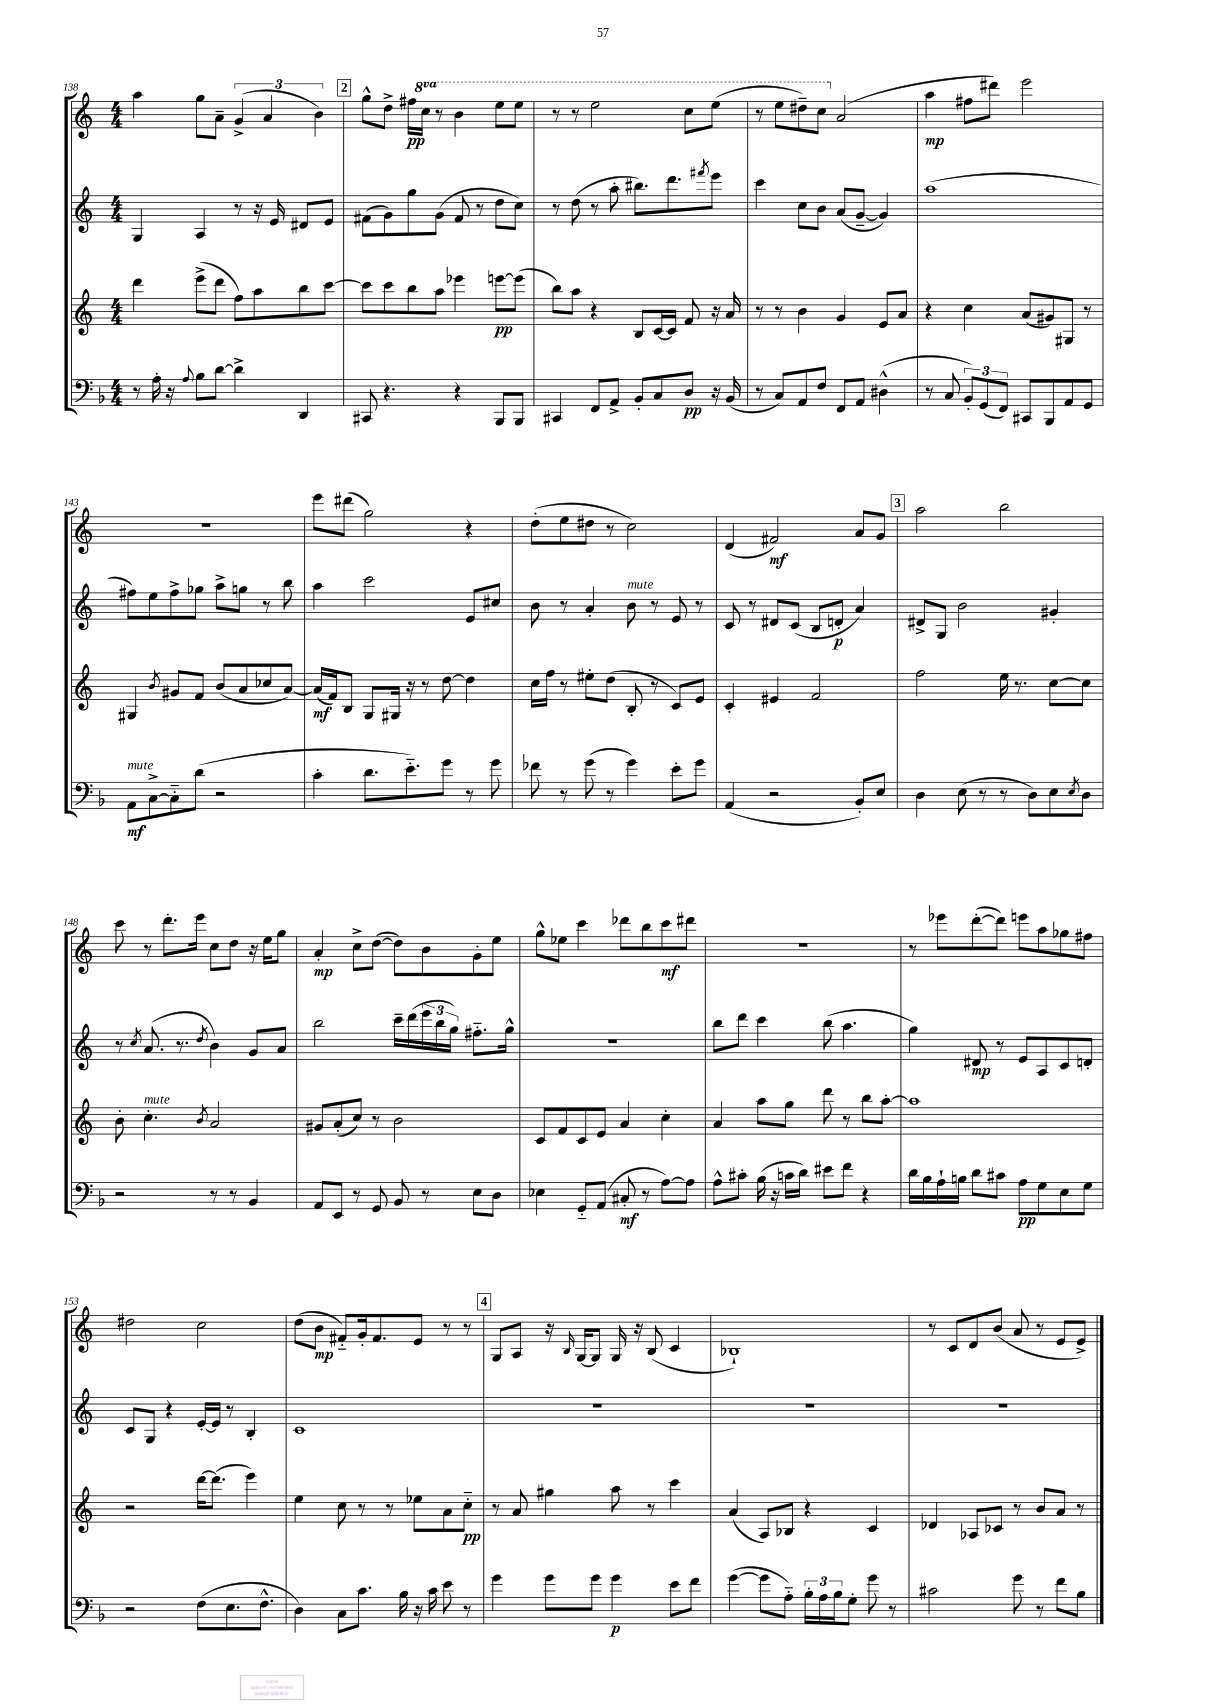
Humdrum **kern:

**kern	**kern	**kern	**kern
*staff4	*staff3	*staff2	*staff1
*clefF4	*clefG2	*clefG2	*clefG2
*k[b-]	*k[]	*k[]	*k[]
*M4/4	*M4/4	*M4/4	*M4/4
8r	4ddd	4G	4aa
16A'	.	.	.
16r	.	.	.
8qqA	.	.	.
8B-	(8eee^	4A	8gg
[8d	8ddd	.	8a~
4d^]	8ff)	8r	(6g^
.	8aa	16r	.
.	.	.	6a
.	.	16e	.
4DD	8bb	8d#	.
.	.	.	6b)
.	[8ccc	8e	.
=	=	=	=
8CC#	8ccc]	(8f#	8gg^^
4.r	8ccc	8g)	8dd^
.	8bb	8gg	16ff#
.	.	.	16ccc
.	8aa	(8g	8r
4r	4eee-	8f#	4bb
.	.	8r	.
8BBB-	[8eee	8dd	8eee
8BBB-	(8eee]	8cc)	8eee
=	=	=	=
4CC#	8bb)	8r	8r
.	8aa	(8dd	8r
8FF	4r	8r	2eee
8AA^	.	8aa'	.
8BB-'	8B	8.bb#)	.
8C	[16c	.	.
.	16c]	8.ddd	.
8D	8f	.	8ccc
.	.	8qfff#	.
16r	16r	8eee	(8eee
(16BB-	16a	.	.
=	=	=	=
8r	8r	4ccc	8r
8C)	8r	.	8eee
8AA	4b	8cc	8ddd#~)
8F	.	8b	8ccc
8FF	4g	(8a	(2a
8AA	.	[8g~	.
(4D#^^	8e	4g])	.
.	8a	.	.
=	=	=	=
8r	4r	(1aa	4aa
8C	.	.	.
12BB-')	4cc	.	8ff#
(12GG	.	.	.
.	.	.	8ddd#)
12FF)	.	.	.
8CC#	(8a	.	2eee
8BBB-	8g#)	.	.
8AA	8G#	.	.
8GG	8r	.	.
=	=	=	=
8AA	4G#	8ff#)	1r
[8C^	.	8ee	.
.	8qb	.	.
8C'~]	8g#	8ff#^	.
(8d	8f	8gg-	.
2r	(8b	8aa^	.
.	8a	8gg	.
.	8cc-	8r	.
.	[8a)	8bb	.
=	=	=	=
4c'	(16a]	4aa	8eee
.	16f)	.	.
.	8B	.	(8ddd#
8.d	8G	2ccc	2gg)
.	16G#	.	.
8.e'~)	16r	.	.
.	8r	.	.
8g	[8dd	.	.
8r	4dd]	8e	4r
8g	.	8cc#	.
=	=	=	=
8f-	16cc	8b	(8dd'
.	16ff	.	.
8r	8r	8r	8ee
(8g	8ee#'	4a'	8dd#
8r	(8dd	.	8r
4g)	8B'	8b	2cc)
.	8r	8r	.
8e'	8c)	8e	.
8g	8e	8r	.
=	=	=	=
(4AA	4c'	8c	(4d
.	.	8r	.
2r	4e#	8d#	2f#)
.	.	(8c	.
.	2f	8B	.
.	.	8d'	.
8BB-')	.	4a)	8a
8E	.	.	8g
=	=	=	=
4D	2ff	8d#^	2aa
.	.	8G	.
(8E	.	2b	.
8r	.	.	.
8r	16ee	.	2bb
.	8.r	.	.
8D)	.	.	.
8E	[8cc	4g#'	.
8qE	.	.	.
8D	8cc]	.	.
=	=	=	=
2r	8b'	8r	8ccc
.	.	8qcc	.
.	4.cc'	(8.a	8r
.	.	.	8.ddd'
.	.	8.r	.
.	.	.	16eee
.	8qb	8qdd	.
8r	2a	4b)	8cc
8r	.	.	8dd
4BB-	.	8g	16r
.	.	.	16ee
.	.	8a	8gg
=	=	=	=
8AA	8g#	2bb	4a'
8EE	(8a'	.	.
8r	8cc)	.	8cc^
8GG	8r	.	([8dd
8BB-	2b	16ccc~	8dd])
.	.	(16ddd	.
8r	.	24eee	8b
.	.	24bb	.
.	.	24gg)	.
8E	.	8.ff#'~	8g'
8D	.	.	8ee
.	.	16gg^^	.
=	=	=	=
4E-	8c	1r	8gg^^
.	8f	.	8ee-
8GG'~	8c	.	4ccc
(8AA	8e	.	.
8C#'	4a	.	8ddd-
8r	.	.	8bb
[8A)	4cc'	.	8ccc
8A]	.	.	8ddd#
=	=	=	=
8A^^	4a	8bb	1r
8c#'	.	8ddd	.
(16B-	8aa	4ccc	.
16r	.	.	.
16c	8gg	.	.
16d)	.	.	.
8e#	8ddd	(8bb	.
8f	8r	4.aa	.
4r	8bb	.	.
.	[8aa'	.	.
=	=	=	=
16d	1aa]	4gg)	8r
16B-	.	.	.
16A`	.	.	8eee-
16B	.	.	.
8d	.	8d#	([8ddd'
8c#	.	8r	8ddd])
8A	.	8e	8eee
8G	.	8A	8aa
8E	.	8c	8gg-
8G	.	8d'	8ff#
=	=	=	=
2r	2r	8c	2dd#
.	.	8G	.
.	.	4r	.
(8F	[16ddd	[16e'	2cc
.	(8.ddd]	16e]	.
8.E	.	8r	.
.	4eee)	4B'	.
8.F^^	.	.	.
=	=	=	=
4D)	4ee	1c	(8dd
.	.	.	8b
8C	8cc	.	8f#'~)
8.c	8r	.	16g'
.	.	.	8.f#
.	8r	.	.
16B-	.	.	.
16r	8ee-	.	8e
16c	.	.	.
8e	8a	.	8r
8r	8cc'~	.	8r
=	=	=	=
4g	8r	1r	8G
.	8a	.	8A
8g	4gg#	.	16r
.	.	.	16qqB
.	.	.	[16G
8g	.	.	8G]
4g	8aa	.	16G
.	.	.	16r
.	8r	.	(8B
8e	4ccc	.	4c
8f	.	.	.
=	=	=	=
([4g	(4a	1r	1B-`)
8g]	8A)	.	.
8A'~)	8B-	.	.
24B-'	4r	.	.
24A	.	.	.
24B-	.	.	.
8G'	.	.	.
8g	4c	.	.
8r	.	.	.
=	=	=	=
2c#	4d-	1r	8r
.	.	.	8c
.	8A-	.	8d
.	8c-	.	(8b
8g	8r	.	8a
8r	8b	.	8r
8f	8a	.	8e
8B-	8r	.	8e^)
==	==	==	==
*-	*-	*-	*-
